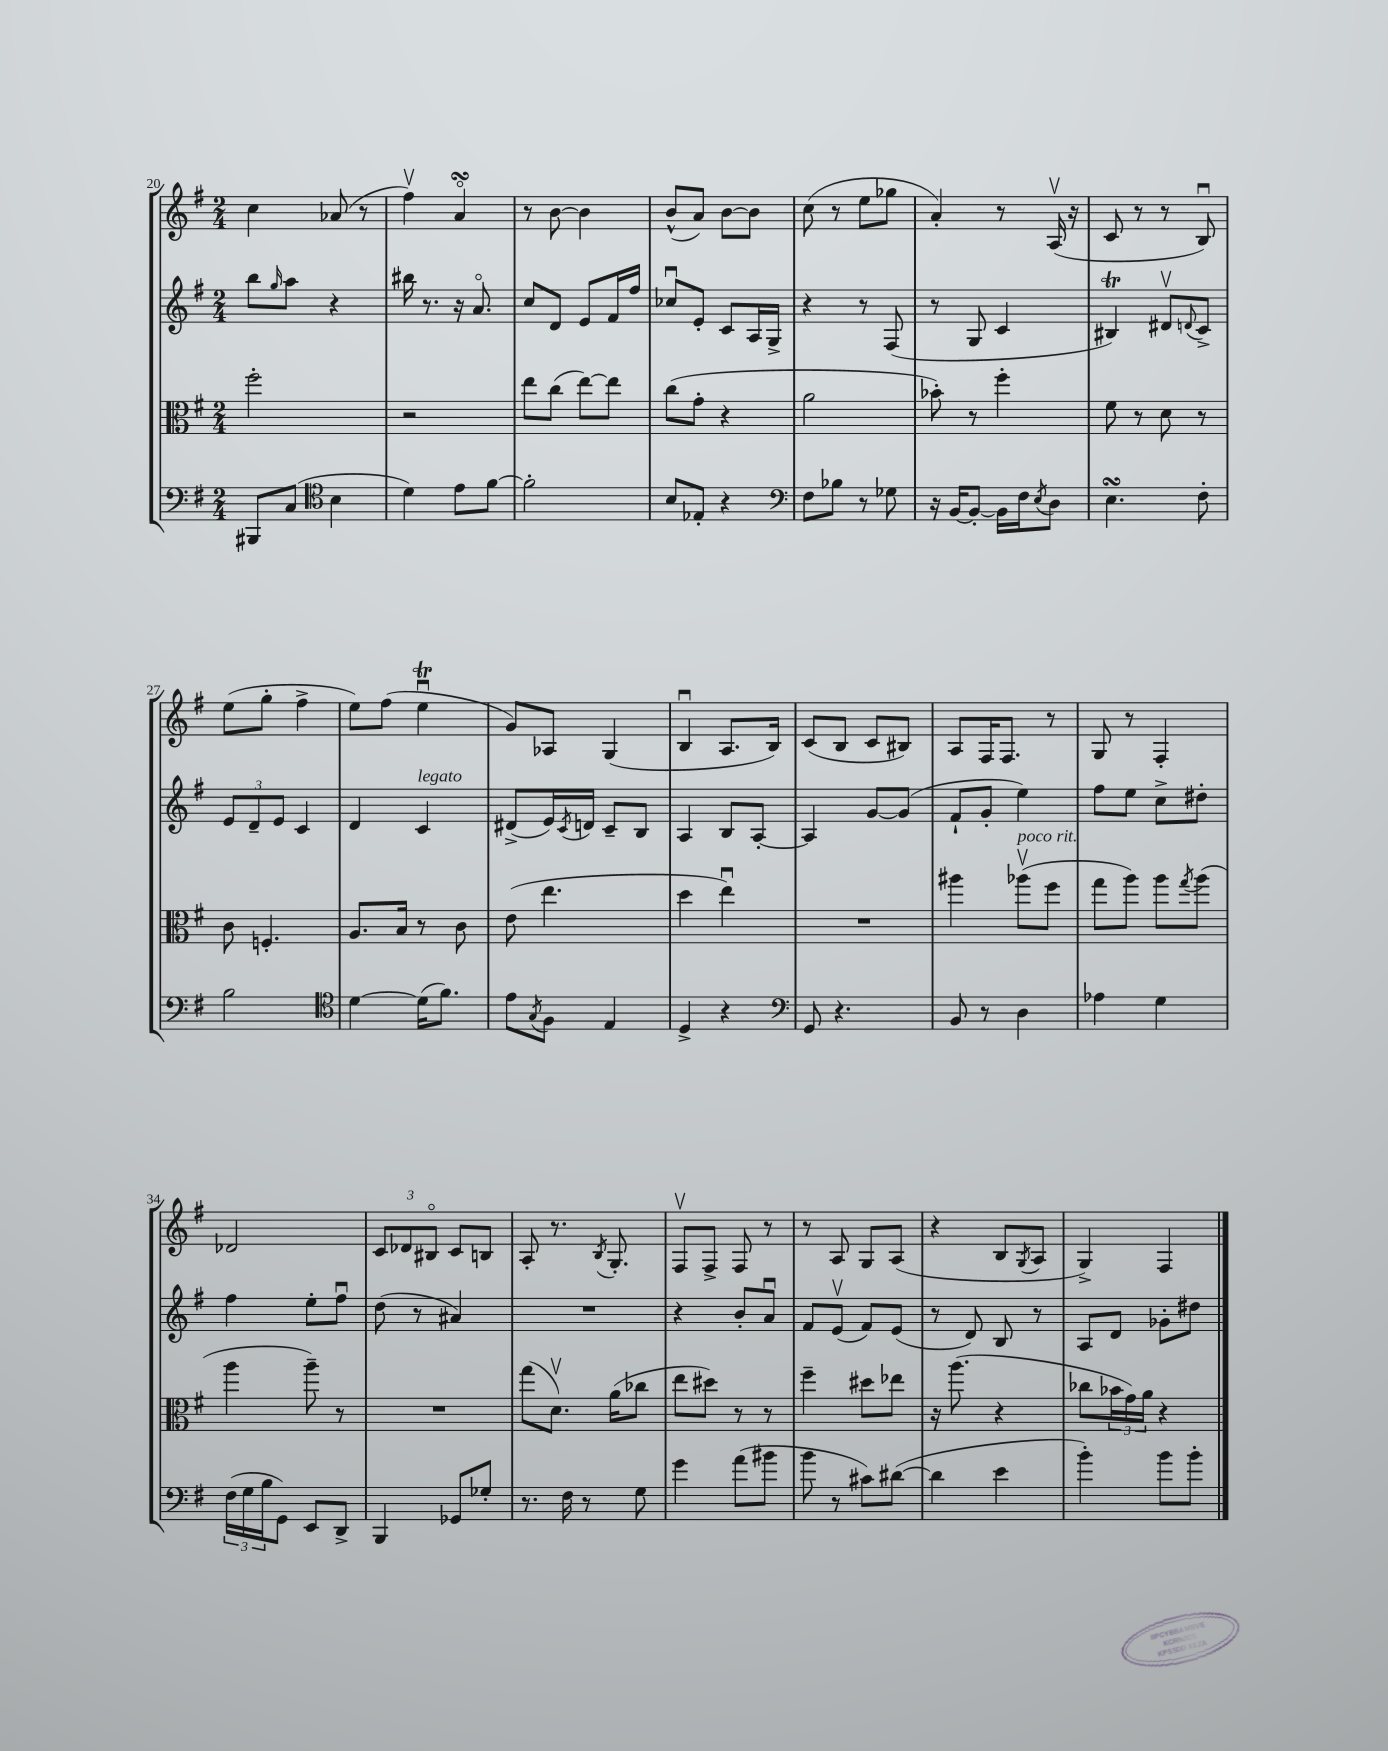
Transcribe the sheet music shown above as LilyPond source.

<<
\new StaffGroup <<
\new Staff = "s0" {
    \clef treble \key g \major \numericTimeSignature \time 2/4
    c''4 aes'8( r8 |
    fis''4\upbow) a'4\flageolet\turn |
    r8 b'8~ b'4 |
    b'8-^( a'8) b'8~ b'8 |
    c''8( r8 e''8 ges''8 |
    a'4-.) r8 a16\upbow( r16 |
    c'8 r8 r8 b8\downbow) |
    e''8( g''8-. fis''4-> |
    e''8) fis''8( e''4\downbow\trill |
    g'8) aes8 g4( |
    b4\downbow a8. b16) |
    c'8( b8 c'8 bis8) |
    a8 fis16 fis8. r8 |
    g8 r8 fis4-. |
    des'2 |
    \tuplet 3/2 { c'8 des'8 bis8\flageolet } c'8 b8 |
    a8-. r8. \acciaccatura { b8 } g8.-. |
    fis8\upbow fis8-> fis8 r8 |
    r8 a8 g8 a8( |
    r4 b8 \acciaccatura { g8 } a8 |
    g4->) fis4 \bar "|." |
}
\new Staff = "s1" {
    \clef treble \key g \major \numericTimeSignature \time 2/4
    b''8 \grace { g''16 } a''8 r4 |
    bis''16 r8. r16 a'8.\flageolet |
    c''8 d'8 e'8 fis'16 fis''16 |
    ces''8\downbow e'8-. c'8 a16 g16-> |
    r4 r8 fis8( |
    r8 g8 c'4 |
    bis4\trill) dis'8\upbow \appoggiatura { d'8 } c'8-> |
    \tuplet 3/2 { e'8 d'8-- e'8 } c'4 |
    d'4 c'4^\markup { \italic "legato" } |
    dis'8->( e'16) \acciaccatura { c'8 } d'16 c'8-- b8 |
    a4 b8 a8~-. |
    a4 g'8~ g'8( |
    fis'8-! g'8-. e''4) |
    fis''8 e''8 c''8-> dis''8-. |
    fis''4 e''8-. fis''8\downbow |
    d''8( r8 ais'4) |
    R2 |
    r4 b'8-. a'8\downbow |
    fis'8 e'8\upbow( fis'8) e'8( |
    r8 d'8) b8 r8 |
    a8 d'8 ges'8-. dis''8 \bar "|." |
}
\new Staff = "s2" {
    \clef alto \key g \major \numericTimeSignature \time 2/4
    fis''2-. |
    r2 |
    e''8 c''8( e''8~) e''8 |
    c''8( g'8-. r4 |
    a'2 |
    bes'8-.) r8 fis''4-. |
    fis'8 r8 d'8 r8 |
    c'8 f4.-. |
    a8. b16 r8 c'8 |
    e'8( e''4. |
    d''4 e''4\downbow) |
    R2 |
    ais''4 aes''8\upbow^\markup { \italic "poco rit." }( fis''8 |
    g''8 a''8) a''8 \acciaccatura { g''8 } a''8( |
    a''4 a''8--) r8 |
    R2 |
    g''8( d'8.\upbow) a'16( ces''8 |
    e''8 dis''8) r8 r8 |
    fis''4-- dis''8 ees''8 |
    r16 a''8.( r4 |
    ces''8 \tuplet 3/2 { bes'16 g'16) a'16 } r4 \bar "|." |
}
\new Staff = "s3" {
    \clef bass \key g \major \numericTimeSignature \time 2/4
    bis,,8 c8( \clef tenor b4 |
    d'4) e'8 fis'8~ |
    fis'2-. |
    b8 ees8-. r4 |
    \clef bass fis8 bes8 r8 ges8 |
    r16 b,16~ b,8~-. b,16 fis16 \acciaccatura { e8 } d8 |
    e4.\turn fis8-. |
    b2 |
    \clef tenor d'4~ d'16( fis'8.) |
    e'8 \acciaccatura { g8 } fis8 e4 |
    d4-> r4 |
    \clef bass g,8 r4. |
    b,8 r8 d4 |
    aes4 g4 |
    \tuplet 3/2 { fis16( g16 b16 } g,8) e,8 d,8-> |
    b,,4 ges,8 ges8-. |
    r8. fis16 r8 g8 |
    g'4 a'8( bis'8 |
    b'8 r8 cis'8) dis'8~( |
    dis'4 e'4 |
    b'4-.) b'8 b'8-. \bar "|." |
}
>>
>>
\layout { \context { \Score currentBarNumber = #20 } }
